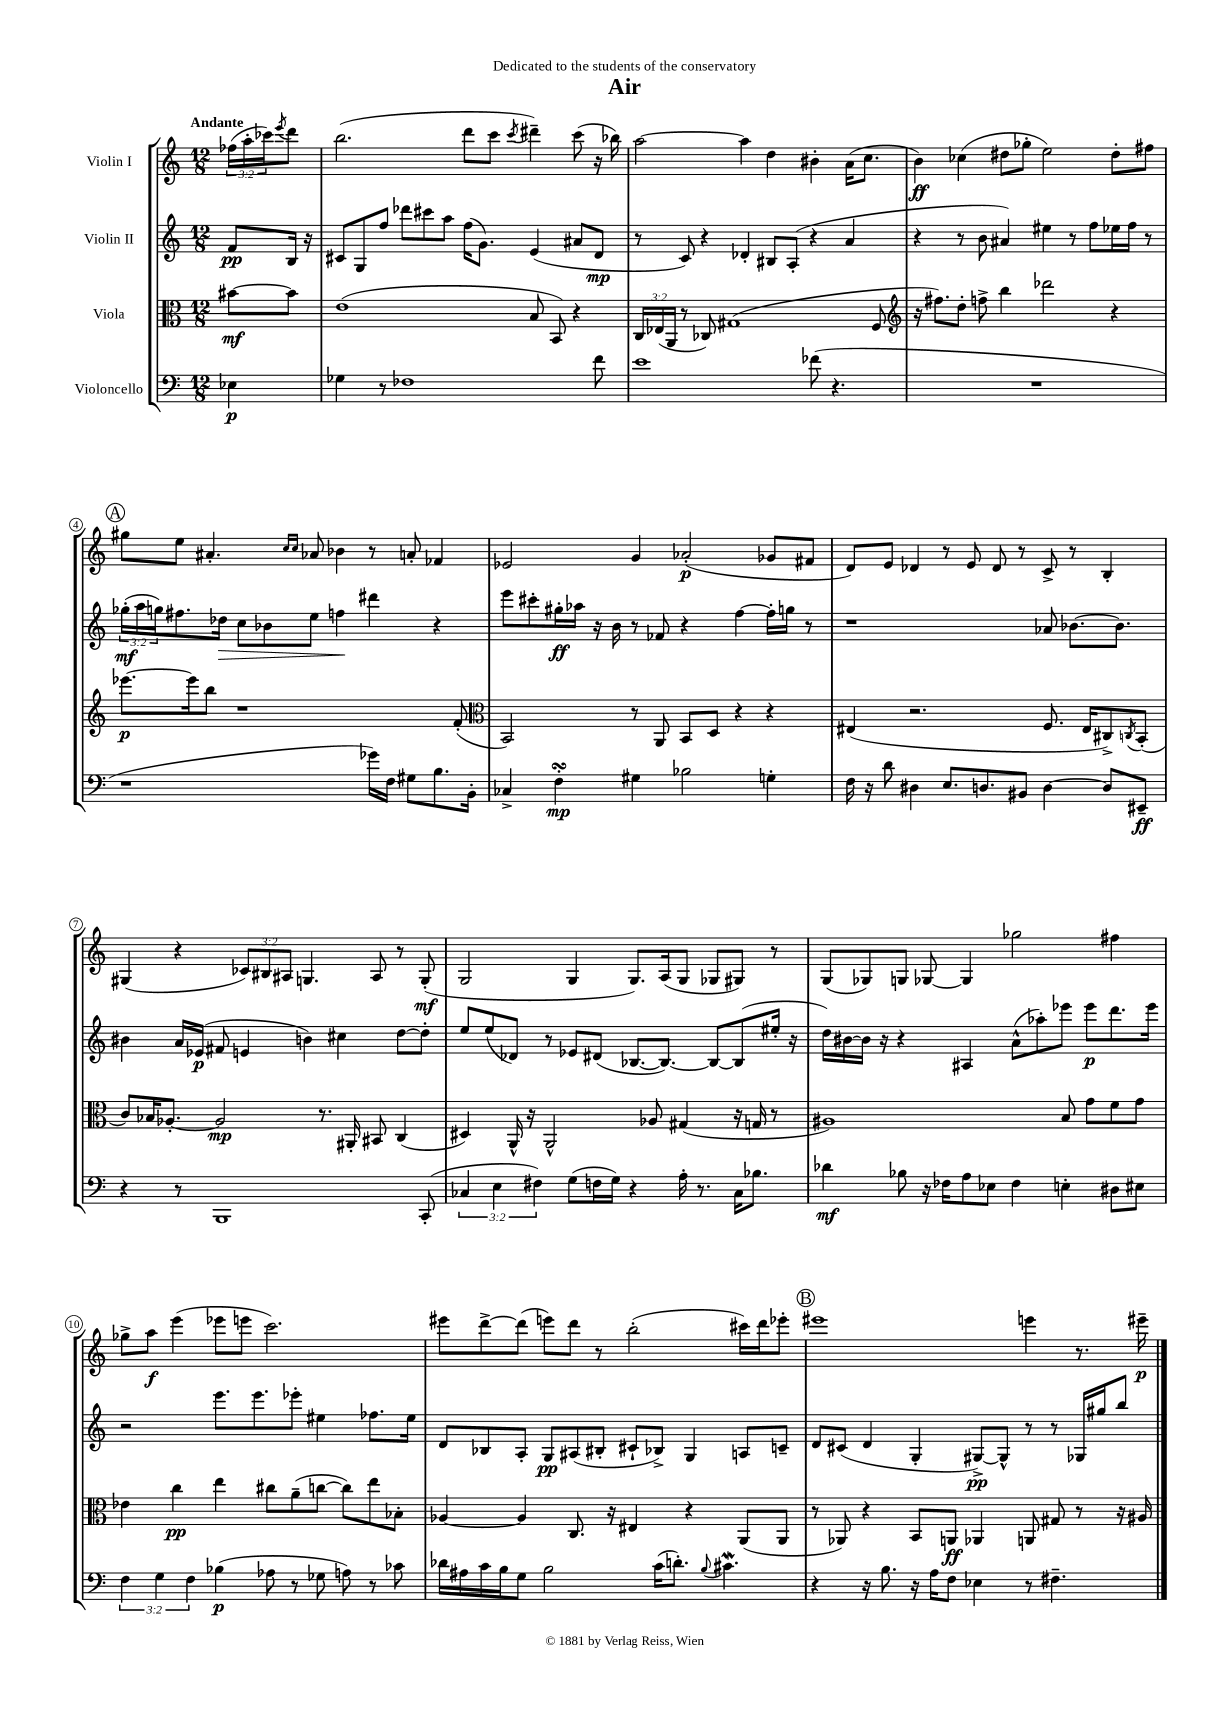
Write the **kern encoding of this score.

**kern	**dynam	**kern	**dynam	**kern	**dynam	**kern	**dynam
*part4	*part4	*part3	*part3	*part2	*part2	*part1	*part1
*staff4	*staff4	*staff3	*staff3	*staff2	*staff2	*staff1	*staff1
*I"Violoncello	*	*I"Viola	*	*I"Violin II	*	*I"Violin I	*
*clefF4	*	*clefC3	*	*clefG2	*	*clefG2	*
*k[]	*	*k[]	*	*k[]	*	*k[]	*
*M12/8	*	*M12/8	*	*M12/8	*	*M12/8	*
=	=	=	=	=	=	=	=
!	!	!	!	!	!	!LO:TX:a:B:t=Andante	!
4E-X\	p	[8b#X\L	mf	8f/L	pp	(24ff-X\LL	.
.	.	.	.	.	.	24aa'\	.
.	.	.	.	.	.	24ccc-X\J)	.
.	.	.	.	.	.	8qeee/	.
.	.	8b#\J]	.	16B/Jk	.	8ddd\J	.
.	.	.	.	16r	.	.	.
=1	=1	=1	=1	=1	=1	=1	=1
4G-X\	.	(1e	.	8c#X/L	.	(2.bb\	.
.	.	.	.	8G/	.	.	.
8r	.	.	.	8ff/J	.	.	.
1F-X	.	.	.	8ddd-X\L	.	.	.
.	.	.	.	8ccc#X\	.	.	.
.	.	.	.	8aa\J	.	.	.
.	.	.	.	(16ff\KL	.	8ddd\L	.
.	.	.	.	8.g\J)	.	.	.
.	.	.	.	.	.	8ccc\J	.
.	.	.	.	.	.	8qccc/	.
.	.	8B/	.	(4e/	.	4ddd#X~\)	.
.	.	8BB/)	.	.	.	.	.
.	.	4r	.	8a#X/L	.	(8ccc\	.
8f\	.	.	.	8d/J	mp	16r	.
.	.	.	.	.	.	16bb-X\)	.
=2	=2	=2	=2	=2	=2	=2	=2
1e	.	24C/LL	.	8r	.	[2aa\	.
.	.	(24E-X/	.	.	.	.	.
.	.	24AA/JJ	.	.	.	.	.
.	.	8r	.	8c/)	.	.	.
.	.	8C-X/)	.	4r	.	.	.
.	.	(1G#X	.	.	.	.	.
.	.	.	.	4d-X'/	.	4aa\]	.
.	.	.	.	8B#X/L	.	4dd\	.
.	.	.	.	(8A'/J	.	.	.
(8f-X\	.	.	.	4r	.	4b#X'\	.
4.r	.	.	.	.	.	.	.
.	.	.	.	4a/	.	(16a\KL	.
.	.	.	.	.	.	8.cc\J	.
.	.	8F/	.	.	.	.	.
=3	=3	=3	=3	=3	=3	=3	=3
*	*	*clefG2	*	*	*	*	*
1.r	.	16r	.	4r	.	4b\)	ff
.	.	8.ff#X\L)	.	.	.	.	.
.	.	8dd'\J	.	8r	.	(4cc-X\	.
.	.	8ffn^\	.	8b\	.	.	.
.	.	4bb\	.	4a#X/)	.	8dd#X\L	.
.	.	.	.	.	.	8gg-X'\J	.
.	.	2ddd-X\	.	4ee#X\	.	2ee\)	.
.	.	.	.	8r	.	.	.
.	.	.	.	8ff\L	.	.	.
.	.	4r	.	16ee-X\L	.	8dd#'\L	.
.	.	.	.	16ff\JJ	.	.	.
.	.	.	.	8r	.	8ff#X\J	.
!!LO:LB:g=z
!!LO:REH:place=s1:t=A
=4	=4	=4	=4	=4	=4	=4	=4
1r	.	[8.eee-X\L	p	(24gg-X'\LL	mf	8gg#X\L	.
.	.	.	.	24aa\	.	.	.
.	.	.	.	24ggn\J)	.	.	.
.	.	.	.	8.ff#X\	.	8ee\J	.
.	.	16eee-\k]	.	.	.	.	.
.	.	8bb\J	.	.	.	4.a#X'/	.
!	!	!	!	!	!LO:HP:b	!	!
.	.	.	.	16dd-X\Jk	>	.	.
.	.	1r	.	8cc\L	.	.	.
.	.	.	.	8b-X\	.	.	.
.	.	.	.	.	.	16qqcc/LL	.
.	.	.	.	.	.	16qqcc/JJ	.
.	.	.	.	8ee\J	.	8a-X/	.
.	.	.	.	4ffn\	.	4b-X\	.
16g-X\LL)	.	.	.	4ddd#X\	]	8r	.
16F\JJ	.	.	.	.	.	.	.
8G#X\L	.	.	.	.	.	8an'/	.
8.B\	.	.	.	4r	.	4f-X/	.
.	.	(8f'/	.	.	.	.	.
16BB'\Jk	.	.	.	.	.	.	.
=5	=5	=5	=5	=5	=5	=5	=5
*	*	*clefC3	*	*	*	*	*
4C-X^/	.	2BB/)	.	8eee\L	.	2e-X/	.
.	.	.	.	8ccc#X'\	.	.	.
4FsSSs'\	mp	.	.	16gg#X'\L	ff	.	.
.	.	.	.	16aa-X\JJ	.	.	.
.	.	.	.	16r	.	.	.
.	.	.	.	16b\	.	.	.
4G#X\	.	8r	.	8r	.	4g/	.
.	.	8AA/	.	8f-X/	.	.	.
2B-X\	.	8BB/L	.	4r	.	(2a-X'/	p
.	.	8D/J	.	.	.	.	.
.	.	4r	.	[4ff\	.	.	.
4Gn'\	.	4r	.	16ff'\LL]	.	8g-X/L	.
.	.	.	.	16ggn\JJ	.	.	.
.	.	.	.	8r	.	8f#X/J	.
=6	=6	=6	=6	=6	=6	=6	=6
16F\	.	(4E#X/	.	1r	.	8d/L)	.
16r	.	.	.	.	.	.	.
8d\	.	.	.	.	.	8e/J	.
4D#X\	.	2.r	.	.	.	4d-X/	.
8.E/L	.	.	.	.	.	8r	.
.	.	.	.	.	.	8e/	.
8.Dn/	.	.	.	.	.	.	.
.	.	.	.	.	.	8d-/	.
8BB#X/J	.	.	.	.	.	8r	.
[4D\	.	8.F/	.	8a-X/	.	8c^/	.
.	.	.	.	[8.b-X\L	.	8r	.
.	.	16E#/KL	.	.	.	.	.
8D/L]	.	8C#X^/)	.	.	.	4B'/	.
.	.	.	.	8.b-\J]	.	.	.
.	.	8qCn/	.	.	.	.	.
8EE#X~/J	ff	(8BB'/J	.	.	.	.	.
!!LO:LB:g=z
=7	=7	=7	=7	=7	=7	=7	=7
4r	.	8c/L)	.	4b#X\	.	(4G#X/	.
.	.	16B-X/K	.	.	.	.	.
.	.	[8.A-X'/J	.	.	.	.	.
8r	.	.	.	16a/LL	.	4r	.
.	.	.	.	(16e-X/JJ	p	.	.
1BBB	.	2A-/]	mp	8f#X/	.	.	.
.	.	.	.	4en/	.	12c-X/L)	.
.	.	.	.	.	.	12B#X/	.
.	.	.	.	.	.	12A#X/J	.
.	.	.	.	4bn\)	.	4.Gn/	.
.	.	8.r	.	.	.	.	.
.	.	.	.	4cc#X\	.	.	.
.	.	16AA#X'/	.	.	.	.	.
.	.	8BB#X/	.	.	.	8A#/	.
.	.	(4C/	.	[8dd\L	.	8r	.
(8CC'/	.	.	.	8dd'\J]	.	(8G'/	mf
=8	=8	=8	=8	=8	=8	=8	=8
6C-X/	.	4D#X/)	.	8ee/L	.	2G/	.
.	.	.	.	(8ee/	.	.	.
6E\	.	.	.	.	.	.	.
.	.	16AA^^/	.	8d-X/J)	.	.	.
.	.	16r	.	.	.	.	.
6F#X\)	.	.	.	.	.	.	.
.	.	2AA^^/	.	8r	.	.	.
(8G\L	.	.	.	8e-X/L	.	4G/	.
16Fn\L	.	.	.	(8d#X/J	.	.	.
16G\JJ)	.	.	.	.	.	.	.
4r	.	.	.	[8.B-X/L	.	8.G/L)	.
.	.	8A-X/	.	.	.	.	.
.	.	.	.	8.B-/J_)	.	(16A/k	.
16A'\	.	(4G#X/	.	.	.	8G/J	.
8.r	.	.	.	.	.	.	.
.	.	.	.	8B-/L_	.	8G-X/L	.
16C-\KL	.	16r	.	(8B-/]	.	8G#X/J)	.
8.B-X\J	.	16Gn/	.	.	.	.	.
.	.	8r	.	16ee#X'/Jk	.	8r	.
.	.	.	.	16r	.	.	.
=9	=9	=9	=9	=9	=9	=9	=9
4d-X\	mf	1A#X)	.	16dd\LL)	.	(8G/L	.
.	.	.	.	[16b#X\	.	.	.
.	.	.	.	16b#\JJ]	.	8G-X/)	.
.	.	.	.	16r	.	.	.
8B-X\	.	.	.	4r	.	8Gn/J	.
16r	.	.	.	.	.	[8G-X/	.
16F-X\KL	.	.	.	.	.	.	.
8A\	.	.	.	4A#X/	.	4G-/]	.
8E-X\J	.	.	.	.	.	.	.
4F-\	.	.	.	(8a^^\L	.	2gg-X\	.
.	.	.	.	8aa-X'\)	.	.	.
4En'\	.	8B/	.	8eee-X\J	.	.	.
.	.	8g\L	.	8eee-\L	p	.	.
8D#X\L	.	8f\	.	8.ddd\	.	4ff#X\	.
8E#X\J	.	8g\J	.	.	.	.	.
.	.	.	.	16eee-\Jk	.	.	.
!!LO:LB:g=z
=10	=10	=10	=10	=10	=10	=10	=10
6F\	.	4e-X\	.	2r	.	8gg-X^\L	.
.	.	.	.	.	.	8aa\J	f
6G\	.	.	.	.	.	.	.
.	.	4cc\	pp	.	.	(4eee\	.
6F\	.	.	.	.	.	.	.
(4B-X\	p	4ee\	.	8.eee\L	.	8eee-X\L	.
.	.	.	.	.	.	8eeen\J	.
.	.	.	.	8.eee\	.	.	.
8A-X\	.	8cc#X\L	.	.	.	2.ccc\)	.
8r	.	(8a~\	.	8eee-X'\J	.	.	.
8G-X\	.	[8ccn\J	.	4ee#X\	.	.	.
8An\)	.	8cc\L])	.	.	.	.	.
8r	.	8ee\	.	8.ff-X\L	.	.	.
8c-X\	.	8B-X'\J	.	.	.	.	.
.	.	.	.	16ee#\Jk	.	.	.
=11	=11	=11	=11	=11	=11	=11	=11
16d-X\LL	.	[4A-X/	.	8d/L	.	8eee#X\L	.
16A#X\	.	.	.	.	.	.	.
16c\	.	.	.	8B-X/	.	[8ddd^\	.
16B\J	.	.	.	.	.	.	.
8G\J	.	4A-/]	.	8A'/J	.	(8ddd\J]	.
2B\	.	.	.	8G/L	pp	8eeen\L)	.
.	.	8.C/	.	(8A#X/	.	8ddd\J	.
.	.	.	.	8B#X'/J	.	8r	.
.	.	16r	.	.	.	.	.
.	.	4E#X/	.	8c#X`/L	.	(2bb'\	.
(16c\KL	.	.	.	8B-X^/J)	.	.	.
8.dn'\J)	.	.	.	.	.	.	.
.	.	4r	.	4G/	.	.	.
8qqB/	.	.	.	.	.	.	.
4.c#XW\	.	.	.	.	.	.	.
.	.	(8AA/L	.	8An/L	.	16ccc#X\LL)	.
.	.	.	.	.	.	16ddd\J	.
.	.	8AA/J	.	8cn~/J	.	8eee-X'\J	.
!!LO:REH:place=s1:t=B
=12	=12	=12	=12	=12	=12	=12	=12
4r	.	8r	.	8d/L	.	1eee#X	.
.	.	8AA-X/)	.	(8c#X/J	.	.	.
16r	.	4r	.	4d/	.	.	.
8.B\	.	.	.	.	.	.	.
16r	.	8BB/L	.	4G'/	.	.	.
16A\KL	.	.	.	.	.	.	.
8F\J	.	8AAn/J	ff	.	.	.	.
4E-X\	.	4AA-X/	.	[8G#X^/L)	pp	.	.
.	.	.	.	8G#^^/J]	.	.	.
8r	.	8AAn/	.	8r	.	4eeen\	.
4.F#X~\	.	8G#X/	.	8r	.	.	.
.	.	8r	.	16G-X/LL	.	8.r	.
.	.	.	.	16gg#X/J	.	.	.
.	.	16r	.	8bb/J	.	.	.
.	.	16A#X/	.	.	.	16eee#X~\	p
==	==	==	==	==	==	==	==
*-	*-	*-	*-	*-	*-	*-	*-
